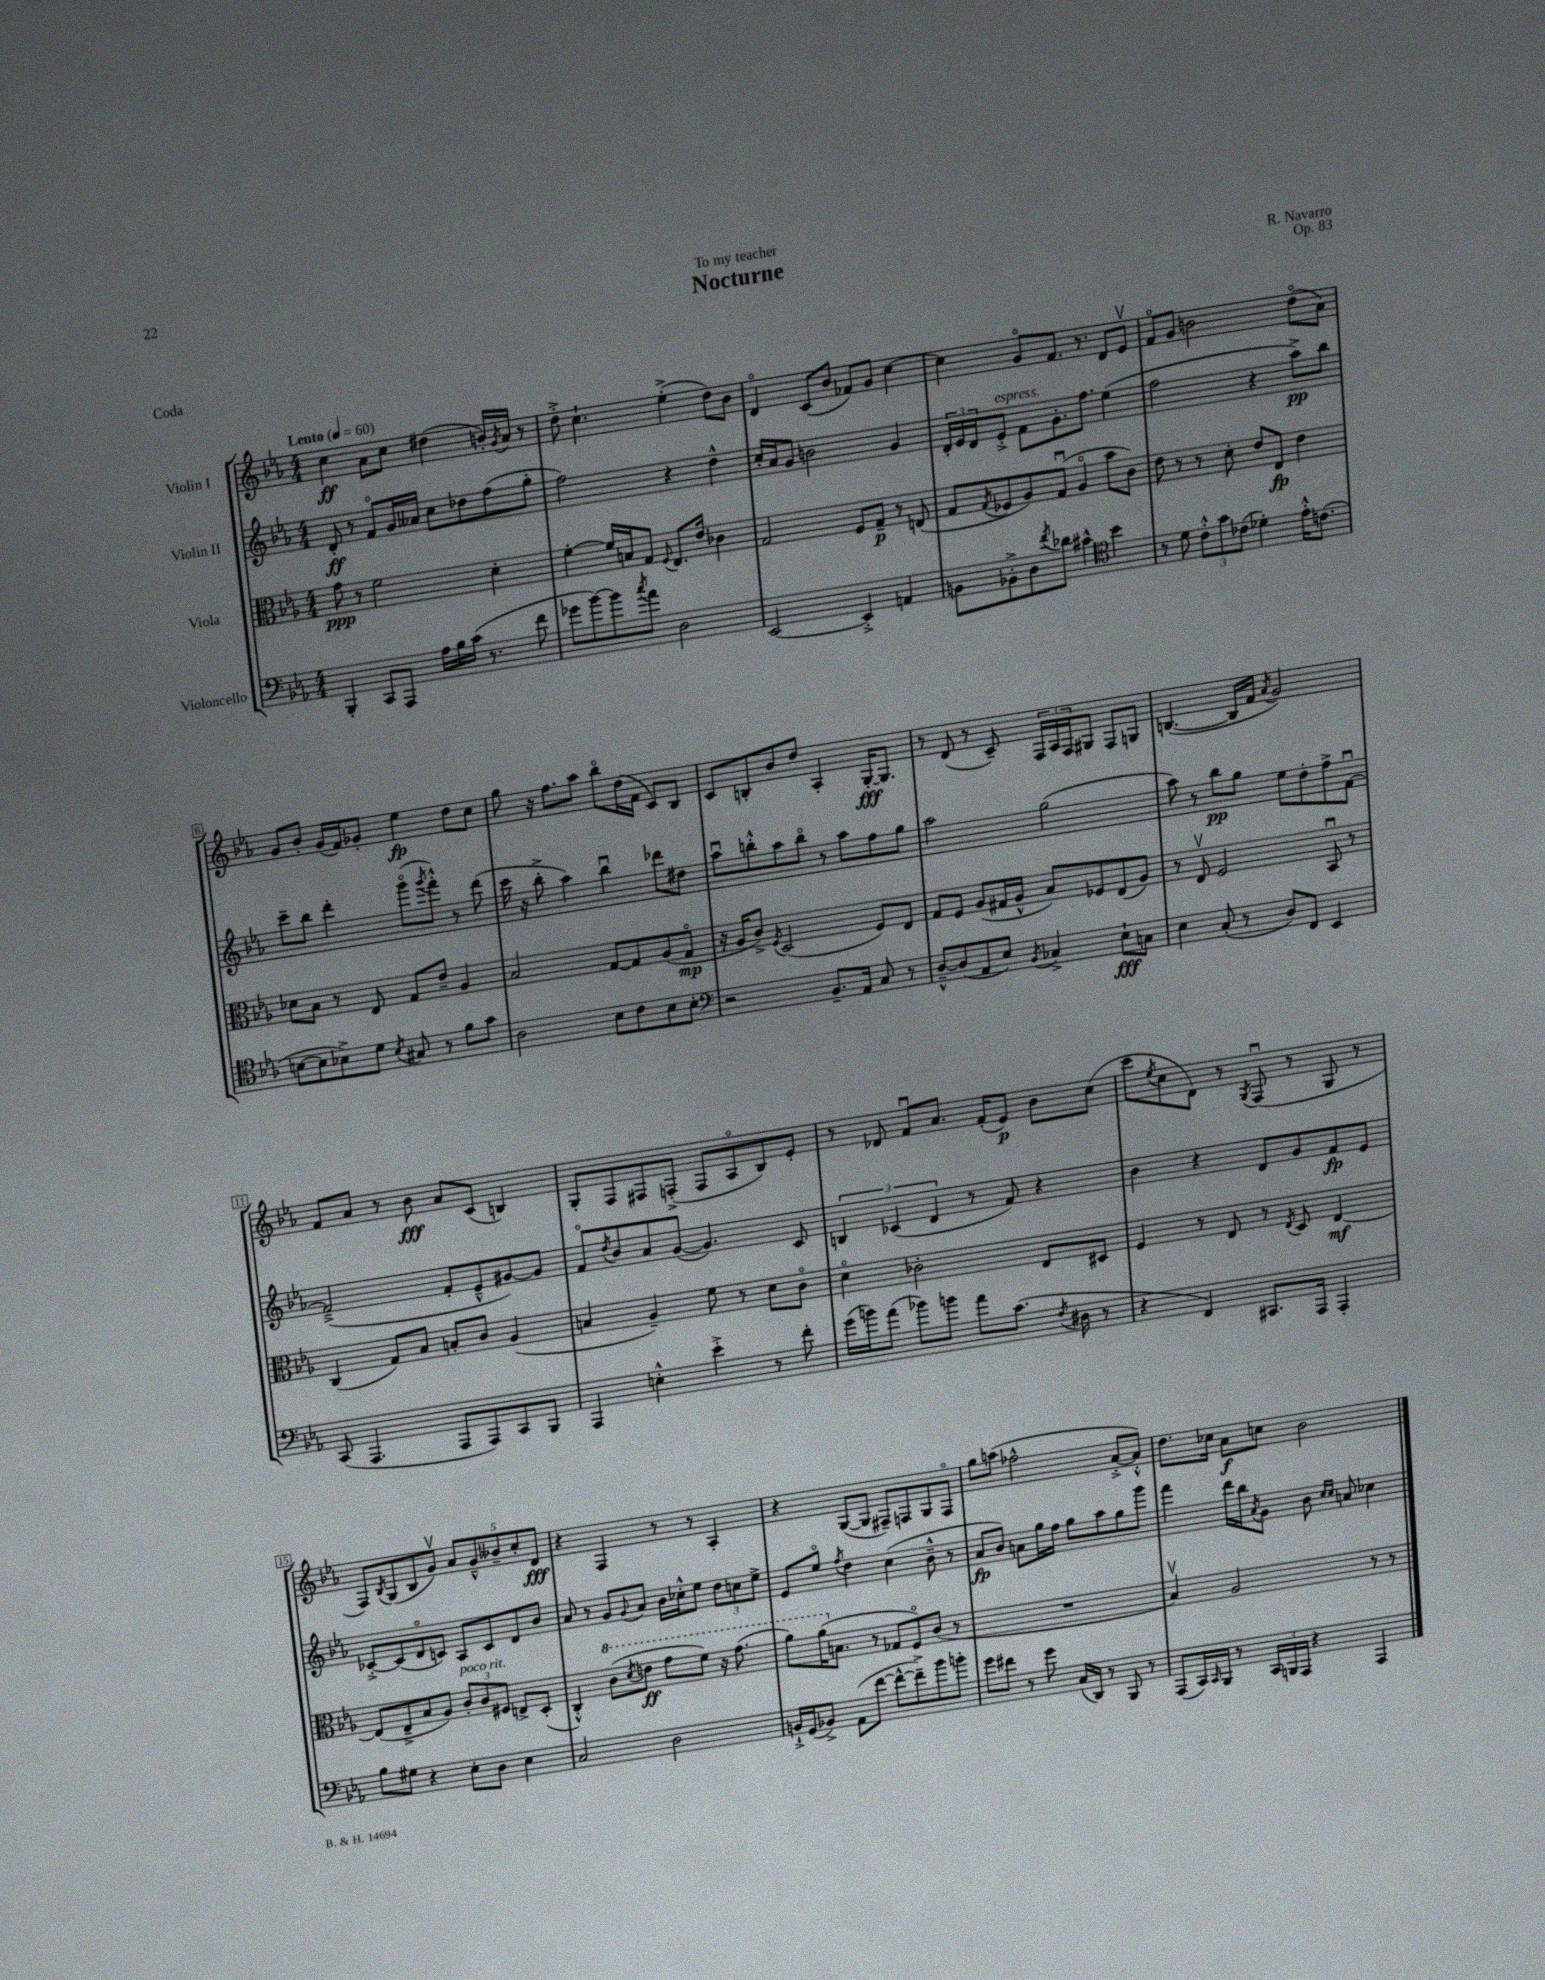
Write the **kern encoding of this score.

**kern	**dynam	**kern	**dynam	**kern	**dynam	**kern	**dynam
*part4	*part4	*part3	*part3	*part2	*part2	*part1	*part1
*staff4	*staff4	*staff3	*staff3	*staff2	*staff2	*staff1	*staff1
*I"Violoncello	*	*I"Viola	*	*I"Violin II	*	*I"Violin I	*
*clefF4	*	*clefC3	*	*clefG2	*	*clefG2	*
*k[b-e-a-]	*	*k[b-e-a-]	*	*k[b-e-a-]	*	*k[b-e-a-]	*
*M4/4	*	*M4/4	*	*M4/4	*	*M4/4	*
*MM60	*	*MM60	*	*MM60	*	*MM60	*
=1	=1	=1	=1	=1	=1	=1	=1
!	!	!	!	!	!	!LO:TX:a:B:t=Lento	!
4BBB-'/	.	8g\	ppp	8d'/	ff	4cc\	ff
.	.	8r	.	8r	.	.	.
8CC/L	.	2f\	.	8f/L	.	8a-\L	.
8AAA-/J	.	.	.	16g/L	.	8cc\J	.
.	.	.	.	16a--X/JJ	.	.	.
16A-\LL	.	.	.	8cc\L	.	(4dd#X\	.
16B-\	.	.	.	.	.	.	.
(16c\JJ	.	.	.	8dd-X\	.	.	.
8.r	.	.	.	.	.	.	.
.	.	4d'\	.	(8ff\	.	16bn'/LL)	.
.	.	.	.	.	.	8qg/	.
.	.	.	.	.	.	16a-/JJ	.
8f\	.	.	.	8gg'\J	.	8r	.
=2	=2	=2	=2	=2	=2	=2	=2
8g-X\L	.	[4f'\	.	2ff\)	.	8dd'^\	.
[8b-\)	.	.	.	.	.	4.cc`\	.
8b-\]	.	16f/LL]	.	.	.	.	.
.	.	16Bn/J	.	.	.	.	.
8qcc/	.	.	.	.	.	.	.
8a-\J	.	8G/J	.	.	.	.	.
.	.	8qqF/	.	.	.	.	.
2D\	.	8.E-/L	.	4r	.	(4ee-'^\	.
.	.	16e-/Jk	.	.	.	.	.
.	.	4c-X\	.	4dd^^\	.	8dd\L)	.
.	.	.	.	.	.	8b-\J	.
=3	=3	=3	=3	=3	=3	=3	=3
[2EE-/	.	2G/	.	16cc'/LL	.	4d/	.
.	.	.	.	16a-/J	.	.	.
.	.	.	.	8g/J	.	.	.
.	.	.	.	2bn\	.	(8c/L	.
.	.	.	.	.	.	8b-/J	.
4EE-'^/]	.	8F/L	.	.	.	8f-X/L)	.
.	.	8G~/J	p	.	.	8g/J	.
4AAn/	.	8r	.	4g/	.	[4cc\	.
.	.	(8En/	.	.	.	.	.
=4	=4	=4	=4	=4	=4	=4	=4
8BBn\L	.	8G/L	.	24d'/LL	.	4cc\]	.
.	.	.	.	24e-/	.	.	.
.	.	.	.	24d/J	.	.	.
.	.	8qG/	.	.	.	.	.
!	!	!	!	!LO:TX:a:i:t=espress.	!	!	!
8BB-X'^\	.	8F-X/	.	8e-'^/J	.	.	.
8D\	.	8A-/)	.	8f\L	.	8g/L	.
8qf/	.	.	.	.	.	.	.
8d-X\J	.	(8Gu/J	.	8.g'\	.	8.f/J	.
4c#X^^\	.	4A-/	.	.	.	.	.
.	.	.	.	8.ff\J	.	8.r	.
*clefC4	*	*	*	*	*	*	*
4b-\	.	8b-\L	.	(4ee-\	.	8d/L	.
.	.	8c\J)	.	.	.	8e-v/J	.
=5	=5	=5	=5	=5	=5	=5	=5
8r	.	8e-\	.	2ff\	.	8f/L	.
8d\	.	8r	.	.	.	8g/J	.
12c'^^\L	.	8r	.	.	.	2bn\	.
12g\	.	.	.	.	.	.	.
.	.	8d'\	.	.	.	.	.
(12c-X\J	.	.	.	.	.	.	.
4d-X'\)	.	8e-/L	.	4r	.	.	.
.	.	8E-/J	fp	.	.	.	.
16e-'^^\KL	.	4e-\	.	8aa-^\L)	pp	(8dd\L	.
(8.cn\J	.	.	.	.	.	.	.
.	.	.	.	8bb-\J	.	8a-\J)	.
!!LO:LB:g=z
=6	=6	=6	=6	=6	=6	=6	=6
[8Bn\L	.	8d-X\L	.	8ccc~\L	.	8g/L	.
8B\]	.	8B-\J	.	8bb-\J	.	8b-'/J	.
8B-X^\)	.	8r	.	4ddd'\	.	(16g/LL	.
.	.	.	.	.	.	16f/J)	.
8d\J	.	8E-/	.	.	.	8g-X'/J	.
8qB-/	.	.	.	.	.	.	.
8G#X/	.	8G/L	.	(8ggg\L	.	4ee-\	fp
.	.	.	.	8qggg/	.	.	.
8r	.	8e-~/J	.	8fff'^^\J)	.	.	.
8f\L	.	4A-/	.	8r	.	8dd\L	.
8g\J	.	.	.	(8ddd\	.	8cc\J	.
=7	=7	=7	=7	=7	=7	=7	=7
2A-\	.	2B-/	.	16ccc\	.	8gg\	.
.	.	.	.	16r	.	.	.
.	.	.	.	8bb-'^\	.	16r	.
.	.	.	.	.	.	8.ff\L	.
.	.	.	.	4aa-\)	.	.	.
.	.	.	.	.	.	8aa-\J	.
8B-\L	.	[8G/L	.	4bb-u\	.	8bb-\L	.
8c\	.	8G/]	.	.	.	(16dd\L	.
.	.	.	.	.	.	16f\JJ	.
8B-\	.	(8A-/	.	8ddd-X\L	.	8c/L)	.
8B-'\J	.	8G/J	mp	8dd#X\J	.	8B-/J	.
=8	=8	=8	=8	=8	=8	=8	=8
*clefF4	*	*	*	*	*	*	*
2r	.	16r	.	8aa-u\L	.	8c/L	.
.	.	16A-/KL	.	.	.	.	.
.	.	8c^/J)	.	8bbn'^^\	.	8Bn'/	.
.	.	8qF/	.	.	.	.	.
.	.	(2D/	.	8aa-\	.	8b-/	.
.	.	.	.	8bb\J	.	8dd/J	.
8.BB-~/L	.	.	.	8r	.	4A-'/	.
.	.	.	.	8aa-\L	.	.	.
16AA-/Jk	.	.	.	.	.	.	.
8C/	.	8F/L)	.	8ff\	.	[16G'/KL	fff
.	.	.	.	.	.	8.G/J]	.
8r	.	8E-/J	.	8gg\J	.	.	.
=9	=9	=9	=9	=9	=9	=9	=9
[8D~^^/L	.	8G/L	.	2aa-\	.	8r	.
(8D/]	.	8F/J	.	.	.	(8d/	.
8AA-/	.	(8A-/L	.	.	.	8r	.
8E-/J)	.	16G#X/L	.	.	.	8c~/)	.
.	.	16A-^^/JJ	.	.	.	.	.
8qBB-/	.	.	.	.	.	.	.
4C-X^/	.	8B-/L)	.	(2gg\	.	24F/LL	.
.	.	.	.	.	.	24A-/	.
.	.	.	.	.	.	24F/J	.
.	.	8F-X/	.	.	.	8G#X/J	.
8E-`\L	fff	(8E-/	.	.	.	8F/L	.
8Cn\J	.	8A-/J)	.	.	.	8Gn/J	.
=10	=10	=10	=10	=10	=10	=10	=10
4E-\	.	8r	.	8aa-\)	.	([4.Bn/	.
.	.	8E-v/	.	8r	.	.	.
(8C'/	.	2F/	.	8bb-\L	pp	.	.
8r	.	.	.	8gg\J	.	16B/LL]	.
.	.	.	.	.	.	16f/JJ	.
.	.	.	.	.	.	8qa-/	.
8D/L)	.	.	.	8ee-\L	.	2g/)	.
8FF/J	.	.	.	8dd'\	.	.	.
4EE-/	.	8BB-u/	.	8ff^\	.	.	.
.	.	8r	.	[8fu\J	.	.	.
!!LO:LB:g=z
=11	=11	=11	=11	=11	=11	=11	=11
(8CC/	.	(4C/	.	(2f~^/]	.	8f/L	.
4.AAA-/	.	.	.	.	.	8a-/J	.
.	.	8G/L)	.	.	.	8r	.
.	.	8B-/J	.	.	.	8b-\	fff
8AAA-/L	.	8Bn'/L	.	8f'/L	.	8a-/L	.
8AAA-/)	.	8c/J	.	8e-~^^/	.	(8c/J	.
8CC/	.	(4A-/	.	[8g#X/)	.	4Bn/)	.
8BBB-/J	.	.	.	8g#/J]	.	.	.
=12	=12	=12	=12	=12	=12	=12	=12
4AAA-/	.	4Bn/	.	8f/L	.	8G'/L	.
.	.	.	.	8qdd/	.	.	.
.	.	.	.	8b-/	.	8F/	.
4En'^^\	.	4A-~/)	.	8a-/	.	8F#X/	.
.	.	.	.	([8g/J	.	(8Fn'^/J	.
4e-'^\	.	8f\	.	4.g/])	.	8F/L	.
.	.	8r	.	.	.	8A-/	.
8r	.	8d\L	.	.	.	8B-/)	.
8f'\	.	8c\J	.	8c/	.	8e-'/J	.
=13	=13	=13	=13	=13	=13	=13	=13
(16g\LL	.	4d\	.	6Bn/	.	8r	.
16bn\J)	.	.	.	.	.	.	.
(8a-\J	.	.	.	.	.	8d-X/	.
.	.	.	.	(6c-X/	.	.	.
8b-X\L)	.	2c-X'\	.	.	.	8fu/L	.
.	.	.	.	6d/	.	.	.
8bn\J	.	.	.	.	.	8.a-/J	.
8a-\L	.	.	.	8r	.	.	.
.	.	.	.	.	.	(16f'/KL	.
(8.c\J	.	.	.	8f/)	.	8e-/J)	p
.	.	8E-/L	.	4r	.	8b-\L	.
8qF/	.	.	.	.	.	.	.
16D#X\	.	.	.	.	.	.	.
8r	.	8D#X/J	.	.	.	(8cc\J	.
=14	=14	=14	=14	=14	=14	=14	=14
4r	.	4F/	.	4b-\	.	8ccc\L	.
.	.	.	.	.	.	8qee-/	.
.	.	.	.	.	.	8cc\	.
4FF/)	.	8r	.	4r	.	8d\J)	.
.	.	8E-/	.	.	.	8r	.
.	.	.	.	.	.	8qG/	.
8.CC#X/L	.	8r	.	8d/L	.	(8Fu/	.
.	.	8qE-/	.	.	.	.	.
.	.	8D/	.	8g/	.	8r	.
16AAA-/Jk	.	.	.	.	.	.	.
4AAA-'/	.	[4E-/	mf	8f/	fp	8G/	.
.	.	.	.	8e-/J	.	8r	.
!!LO:LB:g=z
=15	=15	=15	=15	=15	=15	=15	=15
8B-\L	.	(8E-/L]	.	[8c-X'^/L	.	8F/L)	.
.	.	.	.	.	.	8qB-/	.
8G#X\J	.	8E-~^/	.	(8c-/]	.	(8G/	.
4r	.	8B-/	.	8d/	.	8B-/	.
.	.	8A-/J)	.	8cn/J)	.	8gv/J)	.
!	!	!LO:TX:a:i:t=poco rit.	!	!	!	!	!
8E-'\L	.	12c'/L	.	8A-/L	.	10a-/L	.
.	.	12c/	.	.	.	.	.
.	.	.	.	.	.	10g~^^/	.
8D\J	.	.	.	8c/	.	.	.
.	.	12F#X/J	.	.	.	.	.
.	.	.	.	.	.	10b--X~/	.
4E-\	.	8En^/L	.	8d/	.	.	.
.	.	.	.	.	.	10cc'/	.
.	.	(8D'/J	.	8b-/J	.	.	.
.	.	.	.	.	.	10d/J	fff
=16	=16	=16	=16	=16	=16	=16	=16
2C/	.	4C'^^/)	.	8a-/	.	4r	.
.	.	.	.	8r	.	.	.
*	*	*8va	*	*	*	*	*
.	.	(8cc\L	.	8g/L	.	4F/	.
.	.	8qdd/	.	8qqg/	.	.	.
.	.	8een\J	ff	8a-/J	.	.	.
2D\	.	8gg\L	.	16b-\LL	.	8r	.
.	.	.	.	16cc-X'^^\J	.	.	.
.	.	8ff\J)	.	8ee-\J	.	8r	.
.	.	16r	.	12dd\L	.	4A-'/	.
.	.	(8.gg\	.	.	.	.	.
.	.	.	.	12ccn\	.	.	.
.	.	.	.	12ee-^\J	.	.	.
=17	=17	=17	=17	=17	=17	=17	=17
16BBn`^/LL	.	8aa-\L)	.	8e-/L	.	4r	.
(16GG/J	.	.	.	.	.	.	.
8BB-X^/J)	.	(16aa-\K	.	8ee-/J	.	.	.
*	*	*X8va	*	*	*	*	*
.	.	8.Bn\J	.	.	.	.	.
.	.	.	.	8qff/	.	.	.
(8AA-\L	.	.	.	4dd\	.	([8G/L	.
[8f\J	.	8r	.	.	.	8G/J]	.
8f^^\L_	.	8G-X/L	.	(4cc\	.	8F#X~/L)	.
8f~^\])	.	8F/)	.	.	.	8Fn/	.
8b-\	.	(8c/J	.	8b-~^^\	.	8G/	.
8bn'\J	.	8r	.	8r	.	8F/J	.
=18	=18	=18	=18	=18	=18	=18	=18
8g\L	.	1r	.	8a-/L	fp	8gg\L	.
8f#X\J	.	.	.	8b-/J)	.	(8aan\J	.
8r	.	.	.	8an\L	.	2ff-X^^\	.
8g\	.	.	.	16gg\L	.	.	.
.	.	.	.	16ff\JJ	.	.	.
(16C/LL	.	.	.	8gg\L	.	.	.
16DD/JJ)	.	.	.	.	.	.	.
8r	.	.	.	8aa-\	.	.	.
8BBB-/	.	.	.	8gg\	.	[8a-'^/L	.
8r	.	.	.	8ggg\J	.	8a-'^^/J])	.
=19	=19	=19	=19	=19	=19	=19	=19
(8AAA-/L	.	4B-v/)	.	4fff\	.	8.dd\L	.
16CC/L)	.	.	.	.	.	.	.
16qqCC/	.	.	.	.	.	.	.
16BBB-/JJ	.	.	.	.	.	16cc-X\Jk	.
8r	.	2A-/	.	16ddd\LL	.	8a-\L	f
.	.	.	.	16bb-\J	.	.	.
.	.	.	.	8qa-/	.	.	.
24CC/LL	.	.	.	8g\J	.	8ccn\J	.
24BBBn/	.	.	.	.	.	.	.
24AAA-/JJ	.	.	.	.	.	.	.
4r	.	.	.	8b-\	.	2b-\	.
.	.	.	.	16qqcc/LL	.	.	.
.	.	.	.	16qqcc/JJ	.	.	.
.	.	.	.	8an/	.	.	.
4AAA-/	.	8r	.	4cc-X\	.	.	.
.	.	8r	.	.	.	.	.
==	==	==	==	==	==	==	==
*-	*-	*-	*-	*-	*-	*-	*-
